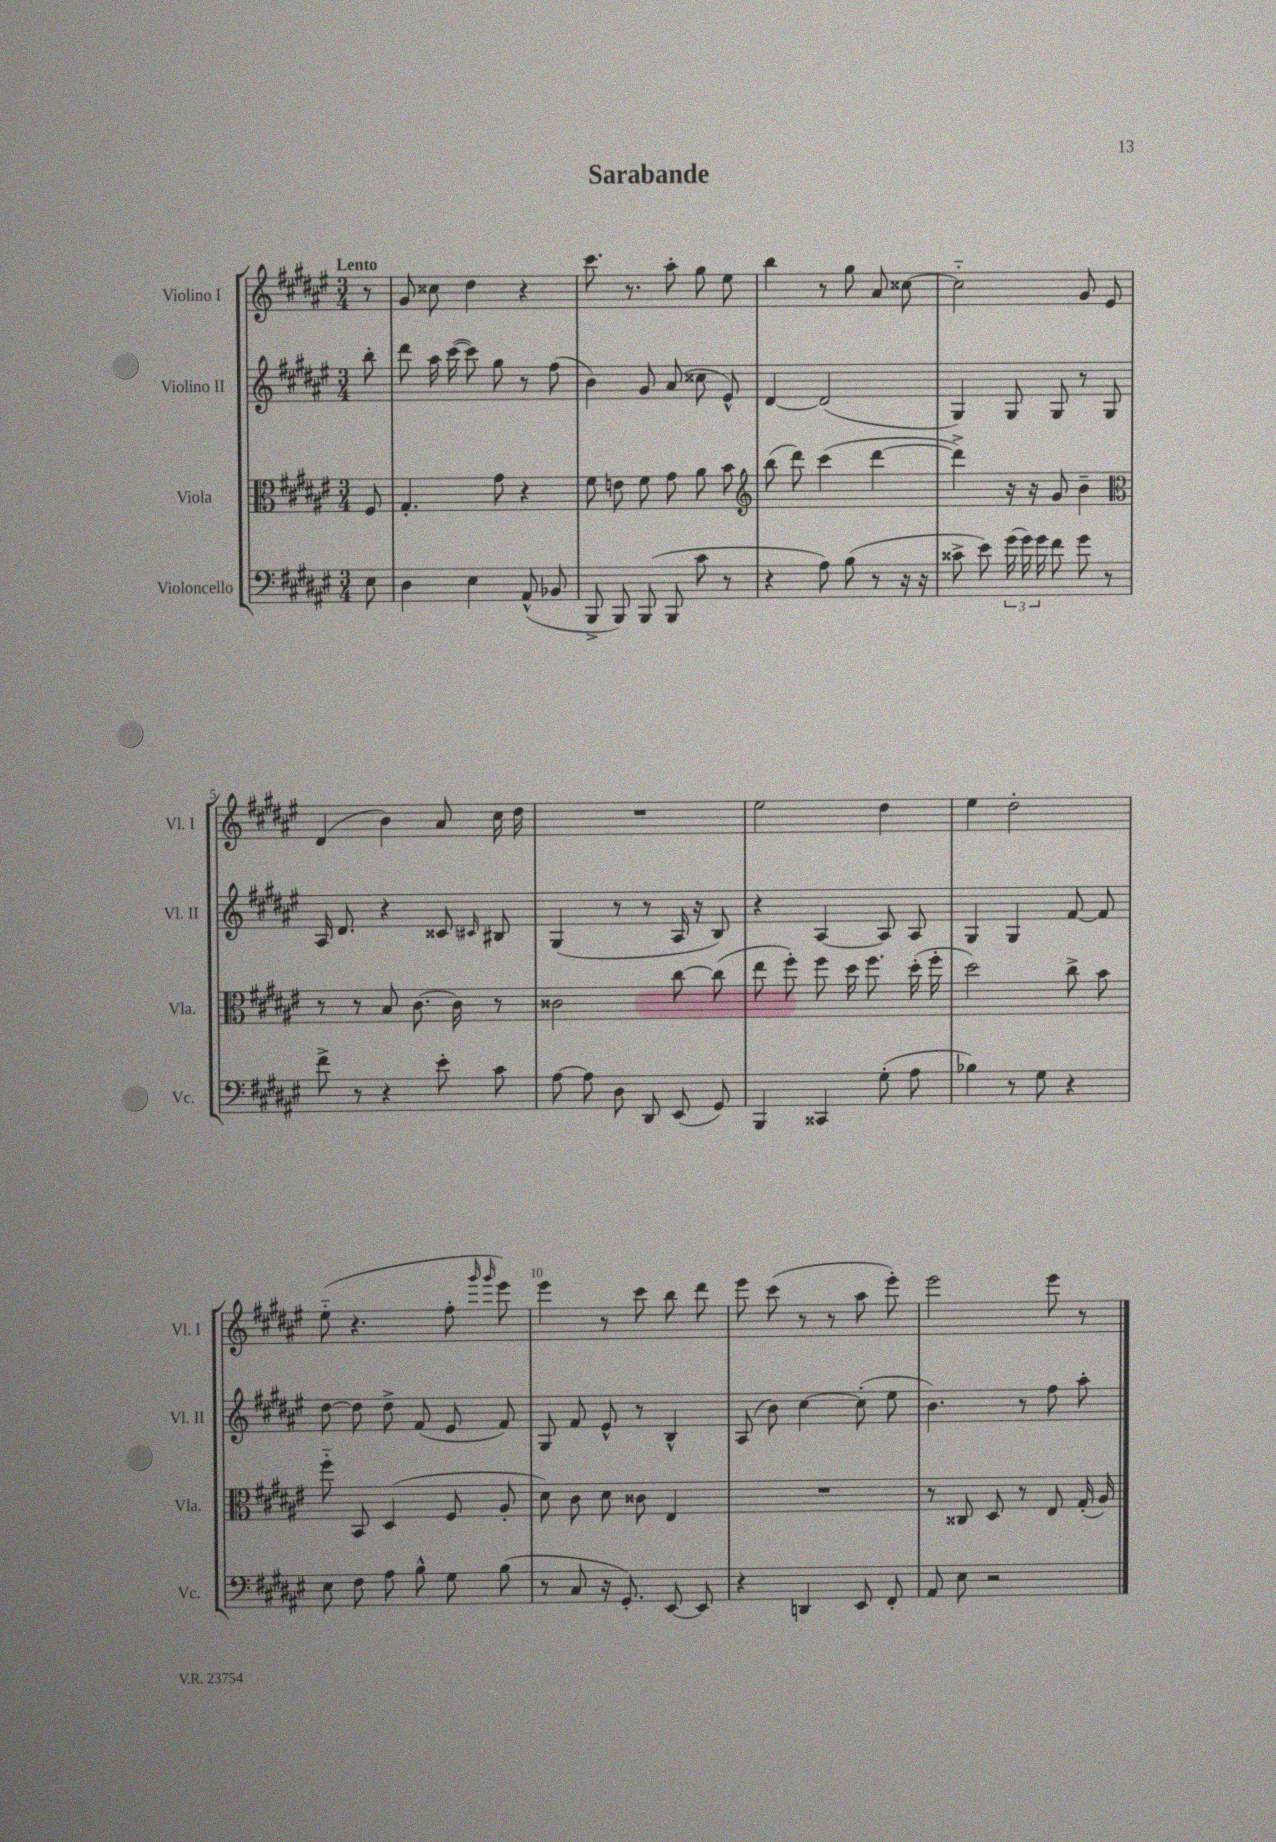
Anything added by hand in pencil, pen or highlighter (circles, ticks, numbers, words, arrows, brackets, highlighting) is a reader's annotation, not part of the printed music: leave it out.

**kern	**kern	**kern	**kern
*staff4	*staff3	*staff2	*staff1
*clefF4	*clefC3	*clefG2	*clefG2
*k[f#c#g#d#a#e#]	*k[f#c#g#d#a#e#]	*k[f#c#g#d#a#e#]	*k[f#c#g#d#a#e#]
*M3/4	*M3/4	*M3/4	*M3/4
8E#\	8F#/	8bb'\	8r
=	=	=	=
4D#\	4.G#'/	8ddd#\	8g#/
.	.	16aa#\	8cc##\
.	.	([16ccc#\	.
4E#\	.	8ccc#\])	4dd#\
.	8g#\	8gg#\	.
(8AA#^^/	4r	8r	4r
8BB-/	.	(8ff#\	.
=	=	=	=
8BBB^/	8f#\	4b\)	8.ccc#\
8BBB/)	8e\	.	.
.	.	.	8.r
(8BBB/	8f#\	8g#/	.
8BBB/	8g#\	(8a#/	8aa#'\
8c#\	8a#\	8cc##\	8gg#\
8r	8b\	8e#^^/)	8ee#\
=	=	=	=
*	*clefG2	*	*
4r	(8bb\	[4d#/	4bb\
.	8ddd#\)	.	.
8A#\)	(4ccc#\	(2d#/]	8r
(8B\	.	.	8gg#\
8r	[4ddd#\	.	8a#/
16r	.	.	[8cc##\
16r	.	.	.
=	=	=	=
8c##^\	4ddd#^\])	4G#/)	2cc##'~\]
8e#\)	.	.	.
(24g#\	16r	8G#/	.
24g#\)	.	.	.
.	16r	.	.
24g#\	.	.	.
8f#\	8g#/	8G#/	.
8g#\	4b~\	8r	8g#/
8r	.	8G#/	8e#/
=	=	=	=
*	*clefC3	*	*
8f#^\	8r	16A#/	(4d#/
.	.	8.d#/	.
8r	8r	.	.
4r	8B/	4r	4b\)
.	[8.c#\	.	.
8e#'\	.	8c##/	8a#/
.	16c#\]	.	.
.	.	16qqc#/	.
8c#\	8r	8B#/	16cc#\
.	.	.	16dd#\
=	=	=	=
[8A#\	2c##\	(4G#/	2.r
8A#\]	.	.	.
8D#\	.	8r	.
8DD#/	.	8r	.
(8EE#/	[8cc#\	16A#/	.
.	.	16r	.
8GG#/)	(8cc#\]	8B/)	.
=	=	=	=
4BBB/	8ee#\	4r	2ee#\
.	8ff#'\)	.	.
4CC##/	8ff#\	[4A#/	.
.	16dd#\	.	.
.	8.ff#\	.	.
(8G#'\	.	8A#/]	4dd#\
8A#\	(16dd#'\	8A#/	.
.	16ff#'\	.	.
=	=	=	=
4B-\)	2dd#\)	4G#/	4ee#\
8r	.	4G#/	2dd#'\
8G#\	.	.	.
4r	8cc#^\	[8f#/	.
.	8b\	8f#/]	.
=	=	=	=
8E#\	8ff#'~\	[8dd#\	(8ee#'~\
8F#\	8BB/	8dd#\]	4.r
8A#\	(4D#/	8dd#^\	.
8B^^\	.	(8f#/	.
8G#\	8F#/	8e#/	8ff#'\
.	.	.	16qqggg#/
.	.	.	16qqggg#/
(8B\	8A#'/	8f#/)	8eee#\)
=	=	=	=
8r	8d#\)	8G#/	4eee#\
8C#/	8c#\	8f#/	.
16r	8d#\	8e#^^/	8r
8.GG#'/)	.	.	.
.	8c##\	8r	8ccc#\
[8EE#/	4E#/	4B^^/	8bb\
8EE#/]	.	.	8ddd#\
=	=	=	=
4r	2.r	(8A#/	8eee#\
.	.	8b\)	(8ccc#\
4DD/	.	[4cc#\	8r
.	.	.	8r
8EE#/	.	(8cc#'\]	8aa#\
8FF#'/	.	8ee#\	8eee#'\)
=	=	=	=
8AA#/	8r	4.b\)	2eee#\
8E#\	8C##/	.	.
2r	8D#/	.	.
.	8r	8r	.
.	8E#/	8ff#\	8eee#\
.	(16G#'/	8aa#'\	8r
.	16A#/)	.	.
==	==	==	==
*-	*-	*-	*-
